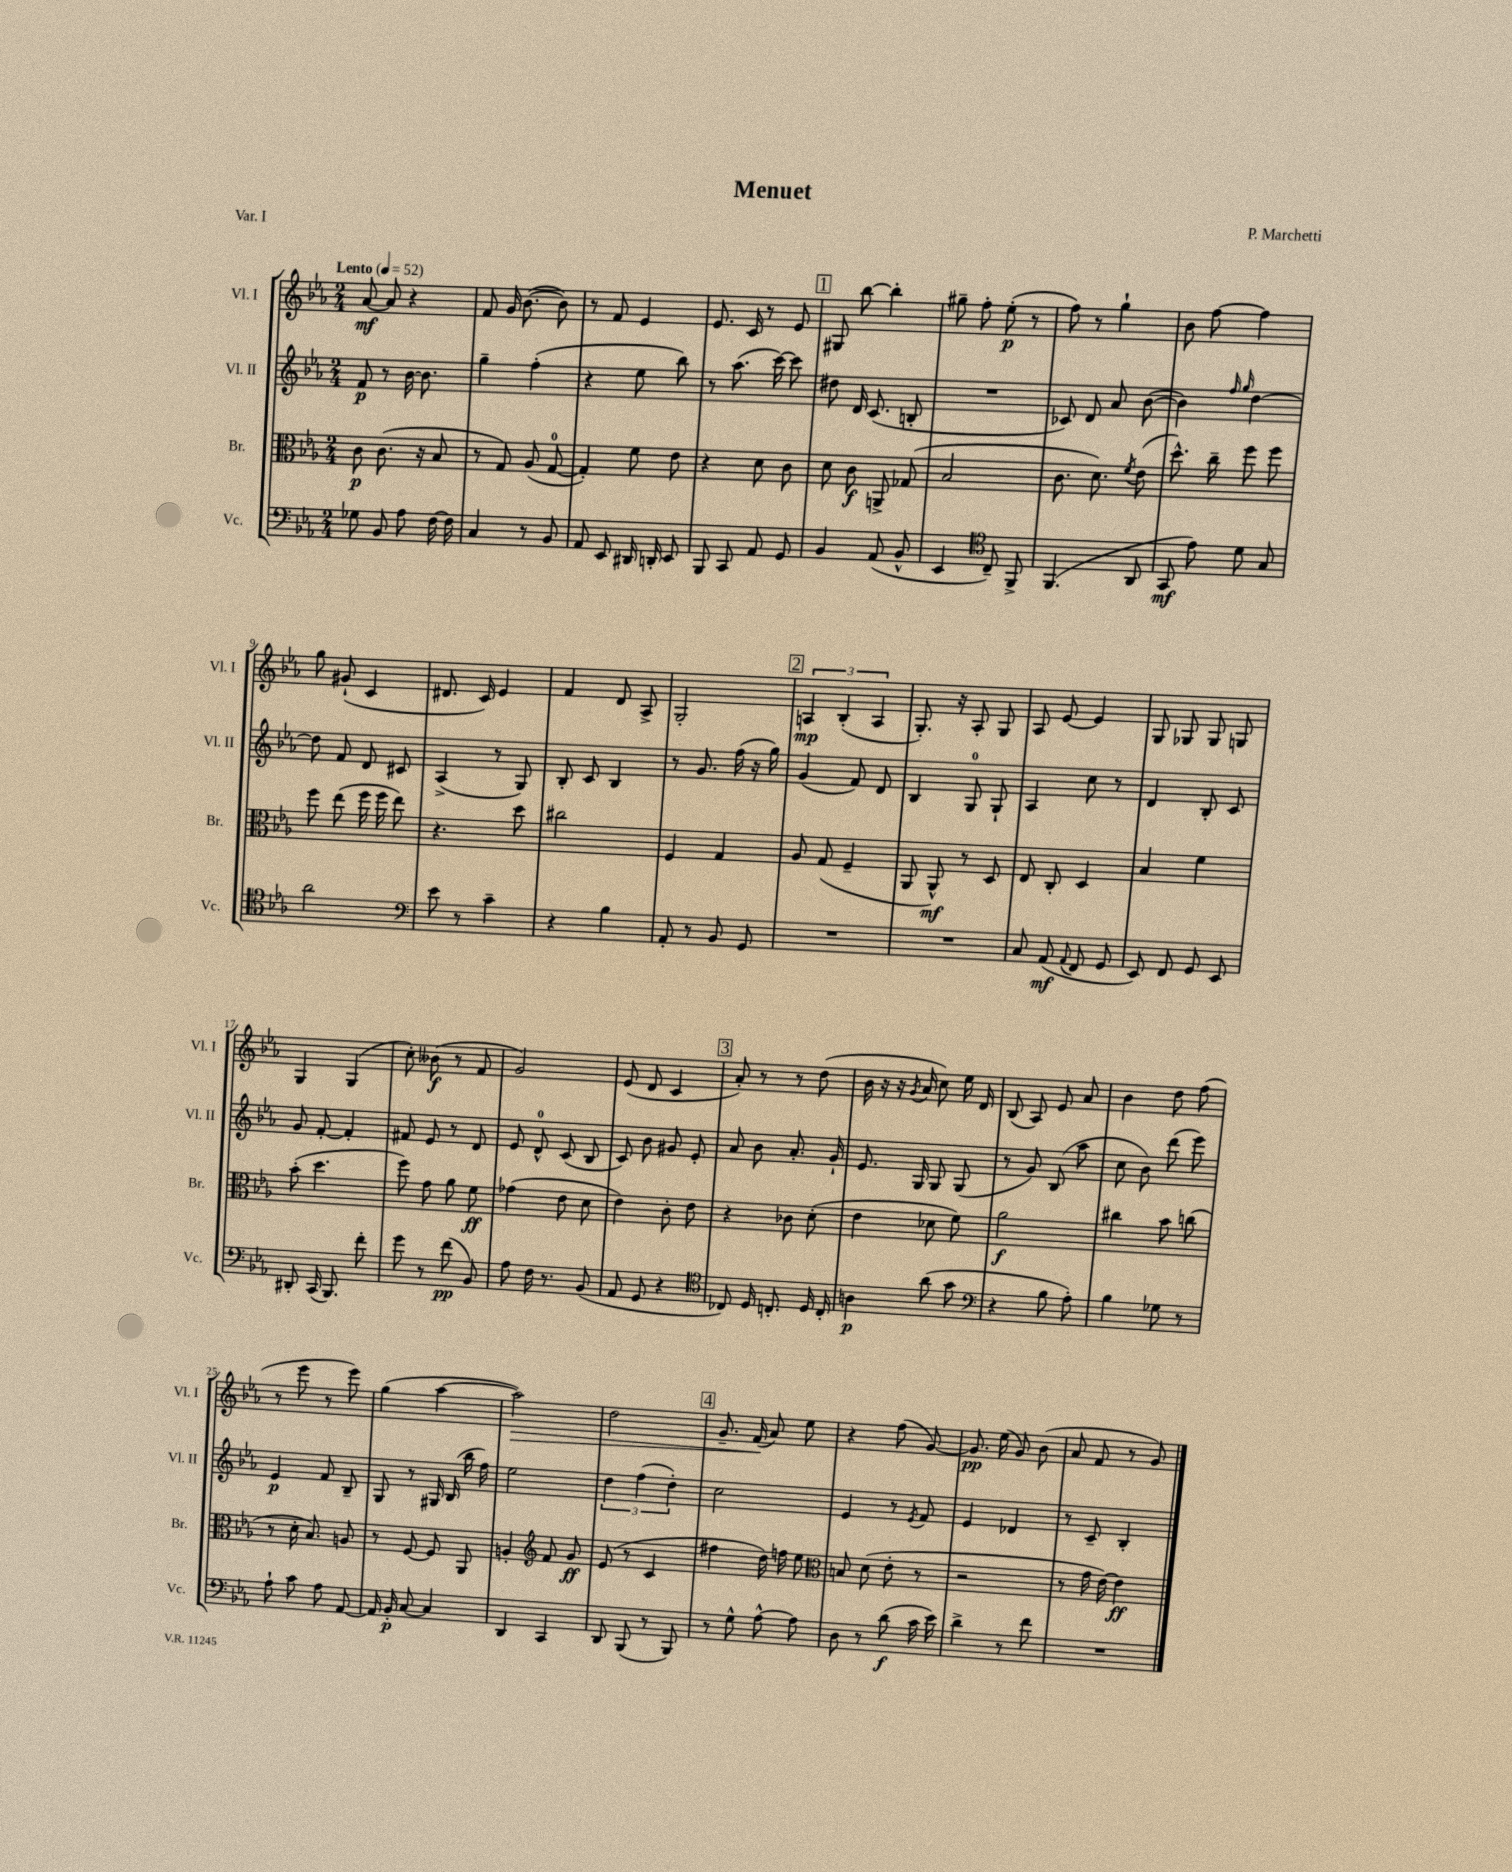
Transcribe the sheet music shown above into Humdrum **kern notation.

**kern	**dynam	**kern	**dynam	**kern	**dynam	**kern	**dynam
*part4	*part4	*part3	*part3	*part2	*part2	*part1	*part1
*staff4	*staff4	*staff3	*staff3	*staff2	*staff2	*staff1	*staff1
*I"Vc.	*	*I"Br.	*	*I"Vl. II	*	*I"Vl. I	*
*I'Vc.	*	*I'Br.	*	*I'Vl. II	*	*I'Vl. I	*
*clefF4	*	*clefC3	*	*clefG2	*	*clefG2	*
*k[b-e-a-]	*	*k[b-e-a-]	*	*k[b-e-a-]	*	*k[b-e-a-]	*
*M2/4	*	*M2/4	*	*M2/4	*	*M2/4	*
*MM52	*	*MM52	*	*MM52	*	*MM52	*
=1	=1	=1	=1	=1	=1	=1	=1
!	!	!	!	!	!	!LO:TX:a:B:t=Lento	!
8G-X\	.	8c\	p	8f/	p	[8a-/	mf
8BB-/	.	(8.c\	.	8r	.	8a-/]	.
8A-\	.	.	.	[16b-\	.	4r	.
.	.	16r	.	8.b-\]	.	.	.
[16F\	.	8B-/	.	.	.	.	.
16F\]	.	.	.	.	.	.	.
=2	=2	=2	=2	=2	=2	=2	=2
4C/	.	8r	.	4gg~\	.	8f/	.
.	.	8G/)	.	.	.	16g/	.
.	.	.	.	.	.	([8.b-\	.
8r	.	(8A-/	.	(4ff'\	.	.	.
8BB-/	.	[8G/	.	.	.	8b-\])	.
=3	=3	=3	=3	=3	=3	=3	=3
8AA-/	.	4G'/])	.	4r	.	8r	.
8EE-/	.	.	.	.	.	8f/	.
16DD#X/	.	8f\	.	8ee-\	.	4e-/	.
16DDn'/	.	.	.	.	.	.	.
8EE-/	.	8e-\	.	8bb-\)	.	.	.
=4	=4	=4	=4	=4	=4	=4	=4
8BBB-/	.	4r	.	8r	.	8.e-/	.
8CC/	.	.	.	(8.aa-\	.	.	.
.	.	.	.	.	.	16c/	.
8AA-/	.	8d\	.	.	.	8r	.
.	.	.	.	[16ccc\)	.	.	.
8GG/	.	8c\	.	8ccc\]	.	8e-/	.
!!LO:REH:place=s1:t=1
=5	=5	=5	=5	=5	=5	=5	=5
4BB-/	.	8d\	.	8dd#X\	.	8G#X/	.
.	.	8c\	f	16d/	.	[8bb-\	.
.	.	.	.	(8.c/	.	.	.
(8AA-/	.	8AAn^/	.	.	.	4bb-'\]	.
8BB-^^/	.	(8G-X/	.	8Bn'/	.	.	.
=6	=6	=6	=6	=6	=6	=6	=6
4EE-/	.	2B-/	.	2r	.	8gg#X~\	.
.	.	.	.	.	.	8ff'\	.
*clefC4	*	*	*	*	*	*	*
8C~/)	.	.	.	.	.	(8ee-'\	p
8FF^/	.	.	.	.	.	8r	.
=7	=7	=7	=7	=7	=7	=7	=7
(4.FF/	.	8.c\	.	8c-X/)	.	8ff\)	.
.	.	.	.	8d/	.	8r	.
.	.	8.d\)	.	.	.	.	.
.	.	.	.	8a-/	.	4gg`\	.
.	.	8qf/	.	.	.	.	.
8AA-/	.	(8e-\	.	([8b-\	.	.	.
=8	=8	=8	=8	=8	=8	=8	=8
8GG/	mf	8.dd^^\)	.	4b-\])	.	8b-\	.
8e-\)	.	.	.	.	.	[8ff\	.
.	.	16cc~\	.	.	.	.	.
.	.	.	.	16qqff/	.	.	.
.	.	.	.	16qqgg/	.	.	.
8d\	.	8ff\	.	[4dd\	.	4ff\]	.
8G/	.	8ff\	.	.	.	.	.
!!LO:LB:g=z
=9	=9	=9	=9	=9	=9	=9	=9
2a-\	.	8ff\	.	8dd\]	.	8gg\	.
.	.	(8ee-\	.	8f/	.	(8g#X`/	.
.	.	16ff\	.	8d/	.	4c/	.
.	.	16ff\	.	.	.	.	.
.	.	8ee-\)	.	8c#X/	.	.	.
=10	=10	=10	=10	=10	=10	=10	=10
*clefF4	*	*	*	*	*	*	*
8e-\	.	4.r	.	(4A-^/	.	8.d#X/	.
8r	.	.	.	.	.	.	.
.	.	.	.	.	.	16c/)	.
4c~\	.	.	.	8r	.	4e-/	.
.	.	8dd\	.	8G/)	.	.	.
=11	=11	=11	=11	=11	=11	=11	=11
4r	.	2cc#X\	.	8B-'/	.	4f/	.
.	.	.	.	8c/	.	.	.
4B-\	.	.	.	4B-/	.	8d/	.
.	.	.	.	.	.	8A-^/	.
=12	=12	=12	=12	=12	=12	=12	=12
8AA-'/	.	4F/	.	8r	.	2G'/	.
8r	.	.	.	8.g/	.	.	.
8BB-/	.	4G/	.	.	.	.	.
.	.	.	.	(16ff\	.	.	.
8GG/	.	.	.	16r	.	.	.
.	.	.	.	16gg\)	.	.	.
!!LO:REH:place=s1:t=2
=13	=13	=13	=13	=13	=13	=13	=13
2r	.	8A-/	.	(4g/	.	6An/	mp
.	.	(8G/	.	.	.	.	.
.	.	.	.	.	.	(6B-'/	.
.	.	4F~/	.	8f/)	.	.	.
.	.	.	.	.	.	6A/	.
.	.	.	.	8d/	.	.	.
=14	=14	=14	=14	=14	=14	=14	=14
2r	.	8AA-/	.	4B-/	.	8.G'/)	.
.	.	8AA-^^/)	mf	.	.	.	.
.	.	.	.	.	.	16r	.
.	.	8r	.	8G/	.	8A-'/	.
.	.	8D/	.	8G`/	.	8G/	.
=15	=15	=15	=15	=15	=15	=15	=15
8C/	.	8E-/	.	4A-/	.	8A-/	.
(8AA-/	mf	8C'/	.	.	.	[8e-/	.
8qqAA-/	.	.	.	.	.	.	.
8FF/	.	4D/	.	8cc\	.	4e-/]	.
8GG/	.	.	.	8r	.	.	.
=16	=16	=16	=16	=16	=16	=16	=16
8EE-/)	.	4B-/	.	4d/	.	8G/	.
8FF/	.	.	.	.	.	8G-X/	.
8GG/	.	4f\	.	8B-'/	.	8G-/	.
8EE-/	.	.	.	8c/	.	8Gn/	.
!!LO:LB:g=z
=17	=17	=17	=17	=17	=17	=17	=17
8DD#X'/	.	(8b-'\	.	8g/	.	4G/	.
(16CC/	.	4.dd\	.	[8f'/	.	.	.
8.BBB-/)	.	.	.	.	.	.	.
.	.	.	.	4f'/]	.	(4G/	.
8f'\	.	.	.	.	.	.	.
=18	=18	=18	=18	=18	=18	=18	=18
8g\	.	8ff\)	.	8f#X/	.	8cc'\)	.
8r	.	8g\	.	8e-/	.	(8b--X\	f
(8f\	pp	8a-\	.	8r	.	8r	.
8BB-/)	.	8f\	ff	8d/	.	8f/	.
=19	=19	=19	=19	=19	=19	=19	=19
8A-\	.	(4g-X\	.	8e-/	.	2g/)	.
16F\	.	.	.	8d^^/	.	.	.
8.r	.	.	.	.	.	.	.
.	.	8e-\	.	(8c/	.	.	.
(8BB-/	.	8d\	.	8B-/	.	.	.
=20	=20	=20	=20	=20	=20	=20	=20
8AA-/	.	4e-\)	.	8c/)	.	(8e-/	.
8GG/	.	.	.	8b-\	.	8d/	.
4r	.	8c'\	.	8g#X/	.	4c/	.
.	.	8e-\	.	8e-'/	.	.	.
!!LO:REH:place=s1:t=3
=21	=21	=21	=21	=21	=21	=21	=21
*clefC4	*	*	*	*	*	*	*
8C-X/)	.	4r	.	8a-/	.	8a-'/)	.
16D/	.	.	.	8b-\	.	8r	.
8.Cn'/	.	.	.	.	.	.	.
.	.	8c-X\	.	8.a-'/	.	8r	.
16D/	.	(8d'\	.	.	.	(8dd\	.
16C'/	.	.	.	16g`/	.	.	.
=22	=22	=22	=22	=22	=22	=22	=22
4An\	p	4e-\	.	8.e-/	.	16b-\	.
.	.	.	.	.	.	16r	.
.	.	.	.	.	.	16r	.
.	.	.	.	.	.	8qg/	.
.	.	.	.	16G/	.	16a-/	.
(8a-\	.	8d-X\	.	8G/	.	8cc\)	.
8g\	.	8f\)	.	(8G/	.	16ee-\	.
.	.	.	.	.	.	16d/	.
=23	=23	=23	=23	=23	=23	=23	=23
*clefF4	*	*	*	*	*	*	*
4r	.	2a-\	f	8r	.	(8B-/	.
.	.	.	.	8g/)	.	8A-/)	.
8B-\	.	.	.	(8B-/	.	8e-/	.
8A-'\)	.	.	.	8aa-\	.	8a-/	.
=24	=24	=24	=24	=24	=24	=24	=24
4B-\	.	4cc#X\	.	8cc\	.	4b-\	.
.	.	.	.	8b-\)	.	.	.
8G-X\	.	8b-\	.	(8ddd\	.	8dd\	.
8r	.	(8ccn\	.	8eee-\)	.	(8ff\	.
!!LO:LB:g=z
=25	=25	=25	=25	=25	=25	=25	=25
8A-`\	.	8r	.	4e-/	p	8r	.
8c\	.	16d'\	.	.	.	8eee-\	.
.	.	8.B-/)	.	.	.	.	.
8A-\	.	.	.	8f/	.	8r	.
[8AA-/	.	8An/	.	8B-~/	.	8eee-\)	.
=26	=26	=26	=26	=26	=26	=26	=26
16AA-/]	.	8r	.	8G/	.	(4gg\	.
16BB-'/	p	.	.	.	.	.	.
[8C/	.	[8F/	.	8r	.	.	.
4C/]	.	8F/]	.	16G#X/	.	[4aa-\	.
.	.	.	.	(16B-/	.	.	.
.	.	8AA-/	.	16bb-\	.	.	.
.	.	.	.	16ff\)	.	.	.
=27	=27	=27	=27	=27	=27	=27	=27
!	!	!	!	!	!	!	!LO:HP:b
4DD/	.	4An'/	.	2ee-\	.	2aa-\])	>
*	*	*clefG2	*	*	*	*	*
4CC/	.	8f/	.	.	.	.	.
.	.	8g/	ff	.	.	.	.
=28	=28	=28	=28	=28	=28	=28	=28
8DD/	.	(8e-/	.	6dd\	.	2dd\	.
(8BBB-/	.	8r	.	.	.	.	.
.	.	.	.	(6ff\	.	.	.
8r	.	4c/	.	.	.	.	.
.	.	.	.	6dd'\)	.	.	.
8BBB-/)	.	.	.	.	.	.	.
!!LO:REH:place=s1:t=4
=29	=29	=29	=29	=29	=29	=29	=29
8r	.	4ff#X\	.	2cc\	.	8.g~/	.
8G^^\	.	.	.	.	.	.	.
.	.	.	.	.	.	(16f/	.
[8A-^^\	.	16dd\)	.	.	.	8a-/)	]
.	.	16ffn\	.	.	.	.	.
8A-\]	.	8ee-\	.	.	.	8ee-\	.
=30	=30	=30	=30	=30	=30	=30	=30
*	*	*clefC3	*	*	*	*	*
8D\	.	8Bn/	.	4e-/	.	4r	.
8r	.	(8d\	.	.	.	.	.
(8d\	f	8e-'\	.	8r	.	(8ff\	.
.	.	.	.	8qe-/	.	.	.
16c\	.	8r	.	8f/	.	[8g/)	.
16e-\)	.	.	.	.	.	.	.
=31	=31	=31	=31	=31	=31	=31	=31
4d^\	.	2r	.	4e-/	.	8.g/]	pp
.	.	.	.	.	.	(16ee-\	.
8r	.	.	.	4d-X/	.	8g/)	.
8f\	.	.	.	.	.	(8b-\	.
=32	=32	=32	=32	=32	=32	=32	=32
2r	.	8r	.	8r	.	8a-/	.
.	.	16g\	.	8c~/	.	8f/	.
.	.	[16e-\)	.	.	.	.	.
.	.	4e-\]	ff	4B-'/	.	8r	.
.	.	.	.	.	.	8g/)	.
==	==	==	==	==	==	==	==
*-	*-	*-	*-	*-	*-	*-	*-
